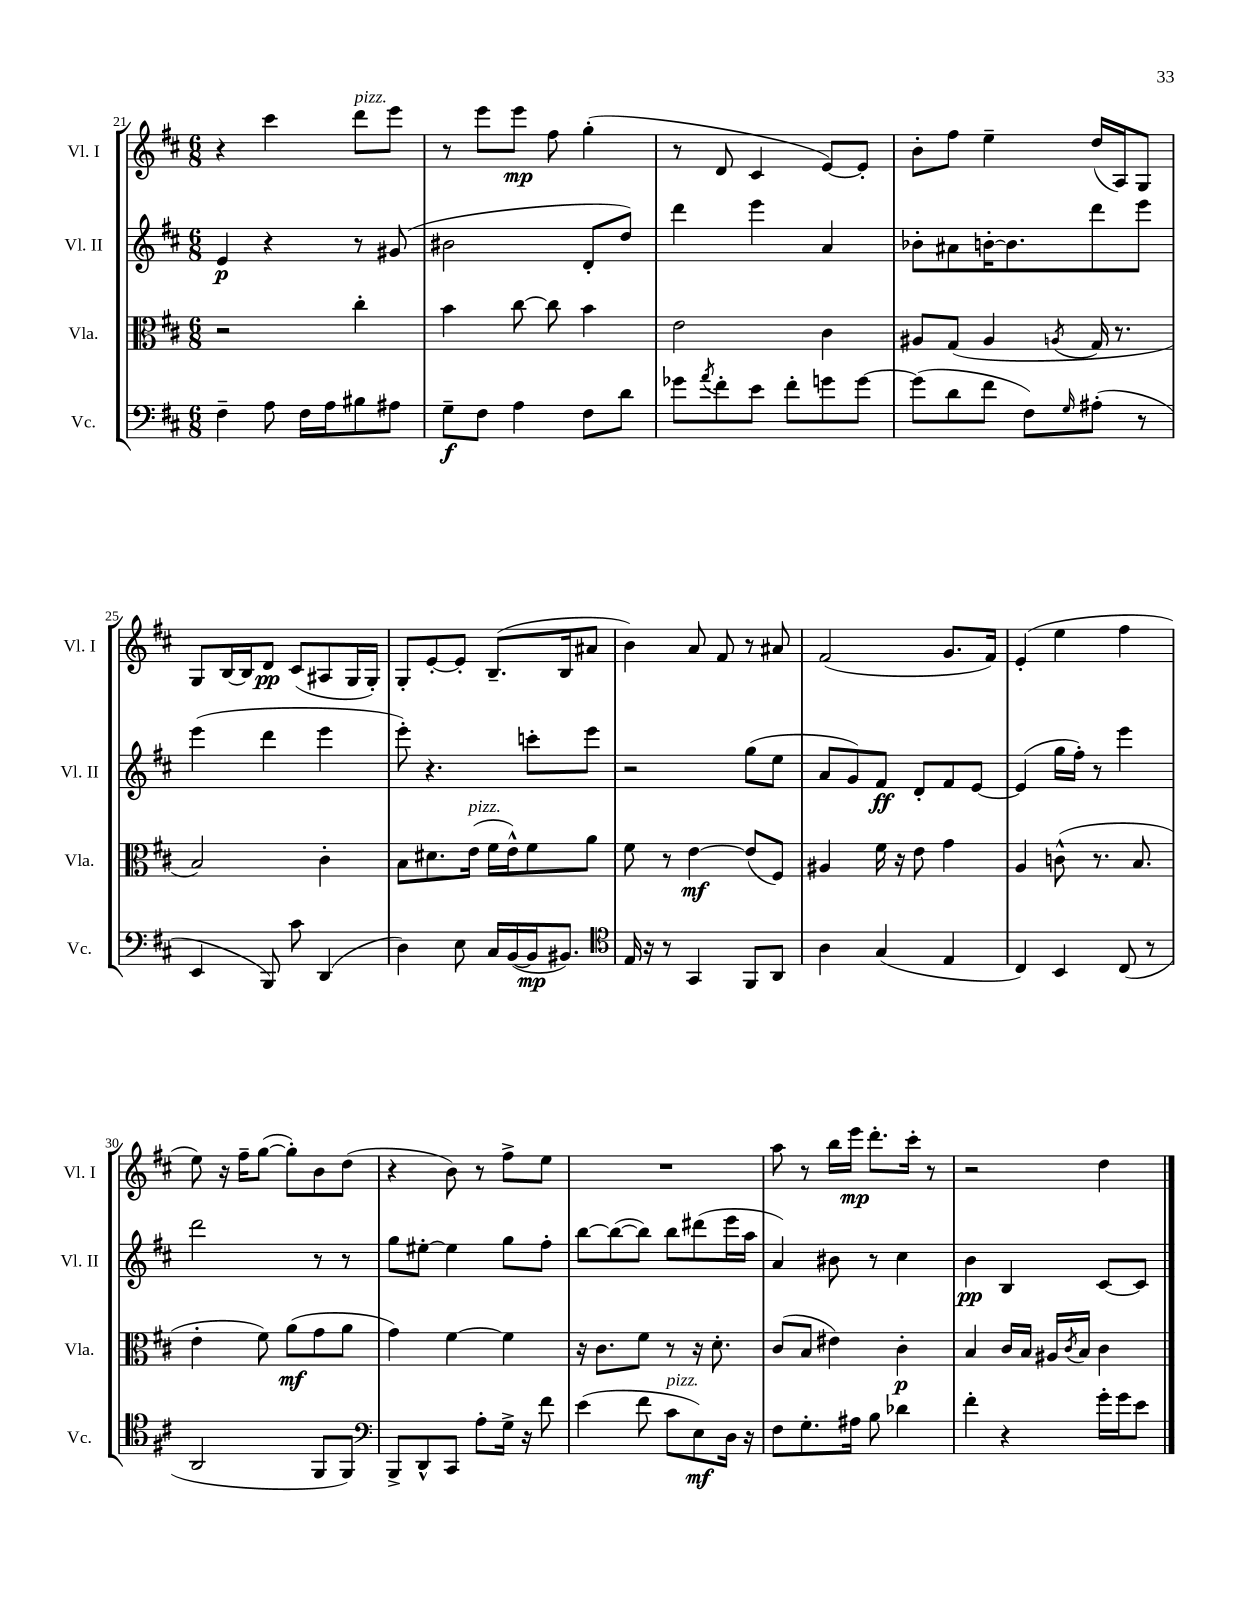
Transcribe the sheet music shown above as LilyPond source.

<<
\new StaffGroup <<
\new Staff = "s0" \with { instrumentName = "Vl. I" shortInstrumentName = "Vl. I" } {
    \clef treble \key d \major \numericTimeSignature \time 6/8
    r4 cis'''4 d'''8^\markup { \italic "pizz." } e'''8 |
    r8 e'''8 e'''8\mp fis''8 g''4-.( |
    r8 d'8 cis'4 e'8~) e'8-. |
    b'8-. fis''8 e''4-- d''16( a16) g8 |
    g8 b16~ b16 d'8\pp cis'8( ais8 g16 g16-.) |
    g8-. e'8~-. e'8-. b8.--( b16 ais'8 |
    b'4) a'8 fis'8 r8 ais'8 |
    fis'2( g'8. fis'16) |
    e'4-.( e''4 fis''4 |
    e''8) r16 fis''16-- g''8~( g''8-.) b'8 d''8( |
    r4 b'8) r8 fis''8-> e''8 |
    R2. |
    a''8 r8 b''16 e'''16\mp d'''8.-. cis'''16-. r8 |
    r2 d''4 \bar "|." |
}
\new Staff = "s1" \with { instrumentName = "Vl. II" shortInstrumentName = "Vl. II" } {
    \clef treble \key d \major \numericTimeSignature \time 6/8
    e'4\p r4 r8 gis'8( |
    bis'2 d'8-. d''8) |
    d'''4 e'''4 a'4 |
    bes'8-. ais'8 b'16~-. b'8. d'''8 e'''8 |
    e'''4( d'''4 e'''4 |
    e'''8-.) r4. c'''8-. e'''8 |
    r2 g''8( e''8 |
    a'8 g'8) fis'8\ff d'8-. fis'8 e'8~ |
    e'4( g''16 fis''16-.) r8 e'''4 |
    d'''2 r8 r8 |
    g''8 eis''8~-. eis''4 g''8 fis''8-. |
    b''8~ b''8~( b''8) b''8 dis'''8( e'''16 a''16 |
    a'4) bis'8 r8 cis''4 |
    b'4\pp b4 cis'8~ cis'8 \bar "|." |
}
\new Staff = "s2" \with { instrumentName = "Vla." shortInstrumentName = "Vla." } {
    \clef alto \key d \major \numericTimeSignature \time 6/8
    r2 cis''4-. |
    b'4 cis''8~ cis''8 b'4 |
    e'2 cis'4 |
    ais8 g8( ais4 \acciaccatura { a8 } g16 r8. |
    b2) cis'4-. |
    b8 dis'8. e'16^\markup { \italic "pizz." }( fis'16 e'16-^) fis'8 a'8 |
    fis'8 r8 e'4~\mf e'8( fis8) |
    ais4 fis'16 r16 e'8 g'4 |
    a4 c'8-^( r8. b8. |
    e'4-. fis'8) a'8\mf( g'8 a'8 |
    g'4) fis'4~ fis'4 |
    r16 cis'8. fis'8 r8 r16 d'8.-. |
    cis'8( b8 eis'4) cis'4-.\p |
    b4 cis'16 b16 ais16 \acciaccatura { cis'8 } b16 cis'4 \bar "|." |
}
\new Staff = "s3" \with { instrumentName = "Vc." shortInstrumentName = "Vc." } {
    \clef bass \key d \major \numericTimeSignature \time 6/8
    fis4-- a8 fis16 a16 bis8 ais8 |
    g8--\f fis8 a4 fis8 d'8 |
    ges'8 \acciaccatura { a'8 } fis'8-. e'8 fis'8-. g'8 g'8~ |
    g'8( d'8 fis'8 fis8) \grace { g16 } ais8-.( r8 |
    e,4 b,,8) cis'8 d,4( |
    d4) e8 cis16 b,16~( b,16\mp bis,8.) |
    \clef tenor e16 r16 r8 g,4 fis,8 a,8 |
    a4 g4( e4 |
    cis4) b,4 cis8( r8 |
    a,2 fis,8 fis,8) |
    \clef bass b,,8-> d,8-^ cis,8 a8-. g16-> r16 fis'8 |
    e'4( fis'8 cis'8^\markup { \italic "pizz." } e8\mf) d16 r16 |
    fis8 g8.-. ais16 b8 des'4 |
    fis'4-. r4 g'16-. g'16 e'8 \bar "|." |
}
>>
>>
\layout { \context { \Score currentBarNumber = #21 } }
